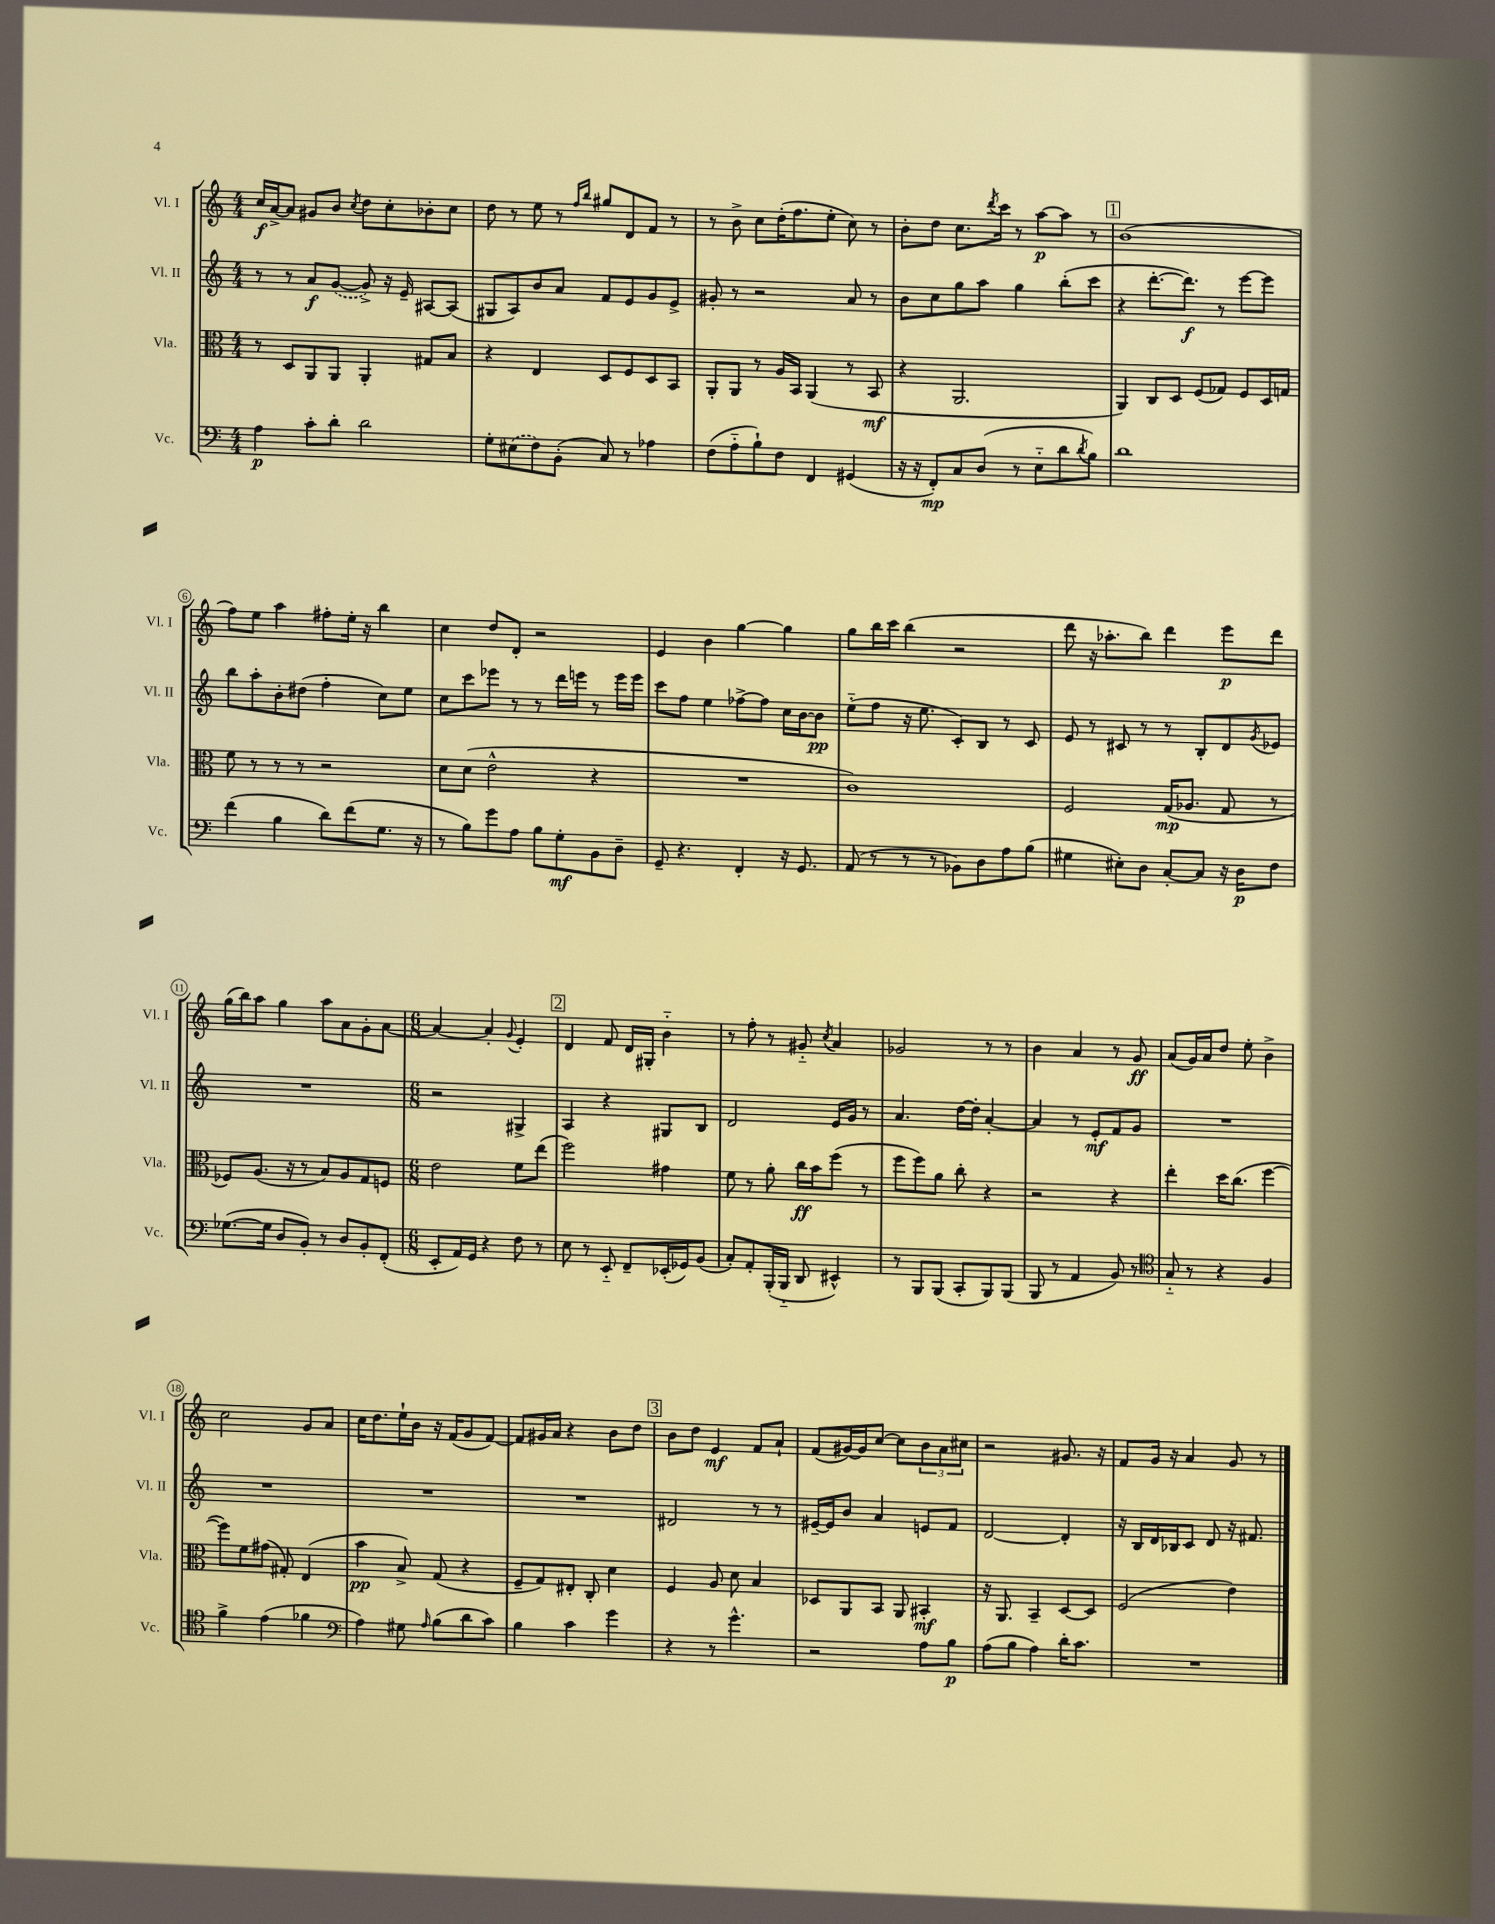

**kern	**dynam	**kern	**dynam	**kern	**dynam	**kern	**dynam
*part4	*part4	*part3	*part3	*part2	*part2	*part1	*part1
*staff4	*staff4	*staff3	*staff3	*staff2	*staff2	*staff1	*staff1
*I"Vc.	*	*I"Vla.	*	*I"Vl. II	*	*I"Vl. I	*
*I'Vc.	*	*I'Vla.	*	*I'Vl. II	*	*I'Vl. I	*
*clefF4	*	*clefC3	*	*clefG2	*	*clefG2	*
*k[]	*	*k[]	*	*k[]	*	*k[]	*
*M4/4	*	*M4/4	*	*M4/4	*	*M4/4	*
=1	=1	=1	=1	=1	=1	=1	=1
4A\	p	8r	.	8r	.	16cc/LL	f
.	.	.	.	.	.	[16a^/J	.
.	.	8D/L	.	8r	.	8a/J]	.
8c'\L	.	8AA/	.	8a/L	f	8g#X/L	.
8d'\J	.	8AA/J	.	([8g/J	.	8b/J	.
.	.	.	.	.	.	8qcc/	.
2d\	.	4AA'/	.	8g^/])	.	8dd\L	.
.	.	.	.	16r	.	8cc'\	.
.	.	.	.	16e~/	.	.	.
.	.	8G#X/L	.	[8A#X/L	.	8b-X'\	.
.	.	8B/J	.	(8A#/J]	.	8cc\J	.
=2	=2	=2	=2	=2	=2	=2	=2
8G'\L	.	4r	.	8G#X/L	.	8dd\	.
(8E#X\	.	.	.	8A/)	.	8r	.
8F\)	.	4E/	.	8b/	.	8ee\	.
(8BB'\J	.	.	.	8a/J	.	8r	.
.	.	.	.	.	.	16qqff/LL	.
.	.	.	.	.	.	16qqbb/JJ	.
8C/)	.	8D/L	.	8f/L	.	8gg#X/L	.
8r	.	8F/	.	8e/	.	8d/	.
4A-X\	.	8D/	.	8g/	.	8f/J	.
.	.	8BB/J	.	8e^/J	.	8r	.
=3	=3	=3	=3	=3	=3	=3	=3
(8F\L	.	8AA'/L	.	8g#X'/	.	8r	.
8A\	.	8AA/J	.	8r	.	8b^\	.
8B`\)	.	8r	.	2r	.	8cc\L	.
8F\J	.	16A/LL	.	.	.	(16dd'\K	.
.	.	16BB/JJ	.	.	.	8.ff\	.
4FF/	.	(4AA/	.	.	.	.	.
.	.	.	.	.	.	8ee'\J	.
(4GG#X/	.	8r	.	8a/	.	8cc\)	.
.	.	8BB/	mf	8r	.	8r	.
=4	=4	=4	=4	=4	=4	=4	=4
16r	.	4r	.	8b\L	.	8b'\L	.
16r	.	.	.	.	.	.	.
8FF'/L)	mp	.	.	8cc\	.	8dd\J	.
8C/	.	2.AA/	.	8gg\	.	8.cc\L	.
(8D/J	.	.	.	8aa\J	.	.	.
.	.	.	.	.	.	8qddd/	.
.	.	.	.	.	.	16ccc\Jk	.
8r	.	.	.	4gg\	.	8r	.
8E\L	.	.	.	.	.	[8aa\L	p
8d\	.	.	.	(8bb'\L	.	8aa\J]	.
8qd/	.	.	.	.	.	.	.
8B\J)	.	.	.	8ccc\J	.	8r	.
!!LO:REH:place=s1:t=1
=5	=5	=5	=5	=5	=5	=5	=5
1d	.	4AA/)	.	4r	.	(1b	.
.	.	8C/L	.	[8.ddd'\L	.	.	.
.	.	8D/J	.	.	.	.	.
.	.	.	.	8.ddd\J])	f	.	.
.	.	(8F/L	.	.	.	.	.
.	.	8G-X/J)	.	8r	.	.	.
.	.	8F/L	.	[8eee\L	.	.	.
.	.	16D/L	.	8eee\J]	.	.	.
.	.	16Gn/JJ	.	.	.	.	.
!!LO:LB:g=z
=6	=6	=6	=6	=6	=6	=6	=6
(4f\	.	8f\	.	8bb\L	.	8ff\L)	.
.	.	8r	.	8aa'\	.	8ee\J	.
4B\	.	8r	.	8b'\	.	4aa\	.
.	.	8r	.	(8dd#X\J	.	.	.
8d\L)	.	2r	.	4ff'\	.	8ff#X'\L	.
(8f\	.	.	.	.	.	16ee'\Jk	.
.	.	.	.	.	.	16r	.
8.G\J	.	.	.	8cc\L)	.	4bb\	.
.	.	.	.	8ee\J	.	.	.
16r	.	.	.	.	.	.	.
=7	=7	=7	=7	=7	=7	=7	=7
8r	.	8d\L	.	8cc\L	.	4cc\	.
8B\L)	.	(8d\J	.	8ccc\	.	.	.
8g\	.	2e^^\	.	8eee-X\J	.	8dd/L	.
8A\J	.	.	.	8r	.	8d'/J	.
8B\L	.	.	.	8r	.	2r	.
8G'\	mf	.	.	16ddd\LL	.	.	.
.	.	.	.	16eeen\JJ	.	.	.
8BB\	.	4r	.	8r	.	.	.
8D~\J	.	.	.	16eee\LL	.	.	.
.	.	.	.	16eee\JJ	.	.	.
=8	=8	=8	=8	=8	=8	=8	=8
8GG~/	.	1r	.	8ccc\L	.	4e/	.
4.r	.	.	.	8ff\J	.	.	.
.	.	.	.	4ee\	.	4b\	.
4FF'/	.	.	.	[8ff-X^\L	.	[4gg\	.
.	.	.	.	8ff-\J]	.	.	.
16r	.	.	.	16cc\LL	.	4gg\]	.
8.GG/	.	.	.	[16b\J	.	.	.
.	.	.	.	8b\J]	pp	.	.
=9	=9	=9	=9	=9	=9	=9	=9
(8AA/	.	1c)	.	(8ee\L	.	8gg\L	.
8r	.	.	.	8ff\J	.	16bb\L	.
.	.	.	.	.	.	16ccc\JJ	.
8r	.	.	.	16r	.	(4bb\	.
.	.	.	.	8.ee\	.	.	.
8r	.	.	.	.	.	.	.
8BB-X\L)	.	.	.	8c'/L)	.	2r	.
8D\	.	.	.	8B/J	.	.	.
8A\	.	.	.	8r	.	.	.
(8B\J	.	.	.	8c/	.	.	.
=10	=10	=10	=10	=10	=10	=10	=10
4G#X\	.	2F/	.	8e/	.	8ddd\	.
.	.	.	.	8r	.	16r	.
.	.	.	.	.	.	8.aa-X'\L	.
8E#X'\L)	.	.	.	8c#X/	.	.	.
8D\J	.	.	.	8r	.	8bb\J)	.
[8C'/L	.	(16G/KL	mp	8r	.	4ddd\	.
.	.	8.A-X/J	.	.	.	.	.
8C/J]	.	.	.	8B'/L	.	.	.
16r	.	8G/	.	8d/	.	8eee\L	p
16D\KL	p	.	.	.	.	.	.
.	.	.	.	8qg/	.	.	.
8F\J	.	8r	.	8e-X/J	.	8ddd\J	.
!!LO:LB:g=z
=11	=11	=11	=11	=11	=11	=11	=11
([8.G-X\L	.	8F-X/L)	.	1r	.	(16gg\LL	.
.	.	.	.	.	.	16bb\J)	.
.	.	(8.A/J	.	.	.	8aa\J	.
16G-\Jk]	.	.	.	.	.	.	.
8D/L	.	.	.	.	.	4gg\	.
.	.	16r	.	.	.	.	.
8BB'/J)	.	8r	.	.	.	.	.
8r	.	8B/L)	.	.	.	8aa\L	.
8D/L	.	8A/	.	.	.	8a\	.
8BB'/	.	8G/	.	.	.	8g'\	.
(8FF'/J	.	8Fn/J	.	.	.	[8a\J	.
=12	=12	=12	=12	=12	=12	=12	=12
*M6/8	*	*M6/8	*	*M6/8	*	*M6/8	*
8EE'/L	.	2e\	.	2r	.	4a/_	.
16AA/L)	.	.	.	.	.	.	.
16GG/JJ	.	.	.	.	.	.	.
4r	.	.	.	.	.	4a'/]	.
.	.	.	.	.	.	8qqg/	.
8F\	.	8f\L	.	4G#X^/	.	4e'/	.
8r	.	(8ee\J	.	.	.	.	.
!!LO:REH:place=s1:t=2
=13	=13	=13	=13	=13	=13	=13	=13
8E\	.	2ff\)	.	4A/	.	4d/	.
8r	.	.	.	.	.	.	.
8EE/	.	.	.	4r	.	8f/	.
8FF~/L	.	.	.	.	.	16d/LL	.
.	.	.	.	.	.	16G#X'/JJ	.
(16EE-X'/L	.	4g#X\	.	8G#X/L	.	4b\	.
16GG-X/J)	.	.	.	.	.	.	.
(8BB/J	.	.	.	8B/J	.	.	.
=14	=14	=14	=14	=14	=14	=14	=14
8C'/L)	.	8f\	.	2d/	.	8r	.
8AA'/	.	8r	.	.	.	8ff'\	.
(16BBB'/L	.	8a'\	.	.	.	8r	.
16BBB/JJ	.	.	.	.	.	.	.
8DD/	.	16cc\LL	ff	.	.	8g#X/	.
.	.	16b\J	.	.	.	.	.
.	.	.	.	.	.	8qcc/	.
4EE#X^^/)	.	(8ff\J	.	16e/LL	.	4a/	.
.	.	.	.	16g/JJ	.	.	.
.	.	8r	.	8r	.	.	.
=15	=15	=15	=15	=15	=15	=15	=15
8r	.	8ff\L	.	4.a/	.	2g-X/	.
8BBB/L	.	8ff\)	.	.	.	.	.
(8BBB/J	.	8a\J	.	.	.	.	.
8CC'/L	.	8cc'\	.	[16dd\LL	.	.	.
.	.	.	.	16dd'\JJ]	.	.	.
8BBB/)	.	4r	.	[4a'/	.	8r	.
(8BBB/J	.	.	.	.	.	8r	.
=16	=16	=16	=16	=16	=16	=16	=16
8BBB/	.	2r	.	4a/]	.	4b\	.
8r	.	.	.	.	.	.	.
4AA/	.	.	.	8r	.	4a/	.
.	.	.	.	8e'/L	mf	.	.
8BB/)	.	4r	.	8f/	.	8r	.
8r	.	.	.	8g/J	.	8g/	ff
=17	=17	=17	=17	=17	=17	=17	=17
*clefC4	*	*	*	*	*	*	*
8G/	.	4ee'\	.	2.r	.	(8a/L	.
8r	.	.	.	.	.	16g/L)	.
.	.	.	.	.	.	16a/J	.
4r	.	16dd\KL	.	.	.	8dd/J	.
.	.	(8.cc\J	.	.	.	.	.
.	.	.	.	.	.	8ee'\	.
4F/	.	[4ff\	.	.	.	4b^\	.
!!LO:LB:g=z
=18	=18	=18	=18	=18	=18	=18	=18
4f^\	.	8ff\L])	.	2.r	.	2cc\	.
.	.	8f\	.	.	.	.	.
(4e\	.	(8g#X\J	.	.	.	.	.
.	.	8G#X'/)	.	.	.	.	.
4f-X\	.	(4E/	.	.	.	8g/L	.
.	.	.	.	.	.	8a/J	.
=19	=19	=19	=19	=19	=19	=19	=19
*clefF4	*	*	*	*	*	*	*
4A\)	.	4b\	pp	2.r	.	16cc\KL	.
.	.	.	.	.	.	8.dd\	.
8G#X\	.	8B^/)	.	.	.	16ee`\L	.
.	.	.	.	.	.	16b\JJ	.
16qqA/	.	.	.	.	.	.	.
(8B\L	.	(8G/	.	.	.	16r	.
.	.	.	.	.	.	(16f/KL	.
8d\	.	4r	.	.	.	8g/	.
8c\J)	.	.	.	.	.	[8f/J)	.
=20	=20	=20	=20	=20	=20	=20	=20
4B\	.	8F~/L	.	2.r	.	8f/L]	.
.	.	8G/)	.	.	.	16g#X/L	.
.	.	.	.	.	.	16a/JJ	.
4c\	.	8E#X'/J	.	.	.	4r	.
.	.	8C'/	.	.	.	.	.
4g\	.	4d\	.	.	.	8b\L	.
.	.	.	.	.	.	8dd\J	.
!!LO:REH:place=s1:t=3
=21	=21	=21	=21	=21	=21	=21	=21
4r	.	4F/	.	2d#X/	.	8b\L	.
.	.	.	.	.	.	8dd\J	.
8r	.	8A/	.	.	.	4e/	mf
4.g^^\	.	8d\	.	.	.	.	.
.	.	4B/	.	8r	.	8f/L	.
.	.	.	.	8r	.	8a`/J	.
=22	=22	=22	=22	=22	=22	=22	=22
2r	.	8D-X/L	.	[16e#X~/LL	.	(8f/L	.
.	.	.	.	16e#/J]	.	.	.
.	.	8AA/	.	8b/J	.	[16g#X/L)	.
.	.	.	.	.	.	16g#/J]	.
.	.	8BB/J	.	4a/	.	[8cc/J	.
.	.	8AA/	.	.	.	8cc\L]	.
8A\L	.	4BB#X'/	mf	8en/L	.	12b\	.
.	.	.	.	.	.	12a\	.
8B\J	p	.	.	8f/J	.	.	.
.	.	.	.	.	.	12cc#X\J	.
=23	=23	=23	=23	=23	=23	=23	=23
(8A\L	.	16r	.	[2d/	.	2r	.
.	.	8.AA/	.	.	.	.	.
8B\J	.	.	.	.	.	.	.
4A\)	.	4BB~/	.	.	.	.	.
16d'\KL	.	[8D/L	.	4d'/]	.	8.g#X/	.
8.c\J	.	.	.	.	.	.	.
.	.	8D/J]	.	.	.	.	.
.	.	.	.	.	.	16r	.
=24	=24	=24	=24	=24	=24	=24	=24
2.r	.	(2F/	.	16r	.	8f/L	.
.	.	.	.	16B/LL	.	.	.
.	.	.	.	16d/	.	16g/Jk	.
.	.	.	.	16B-X/J	.	16r	.
.	.	.	.	8c/J	.	4a/	.
.	.	.	.	8d/	.	.	.
.	.	4e\)	.	16r	.	8g/	.
.	.	.	.	8.f#X/	.	.	.
.	.	.	.	.	.	8r	.
==	==	==	==	==	==	==	==
*-	*-	*-	*-	*-	*-	*-	*-
